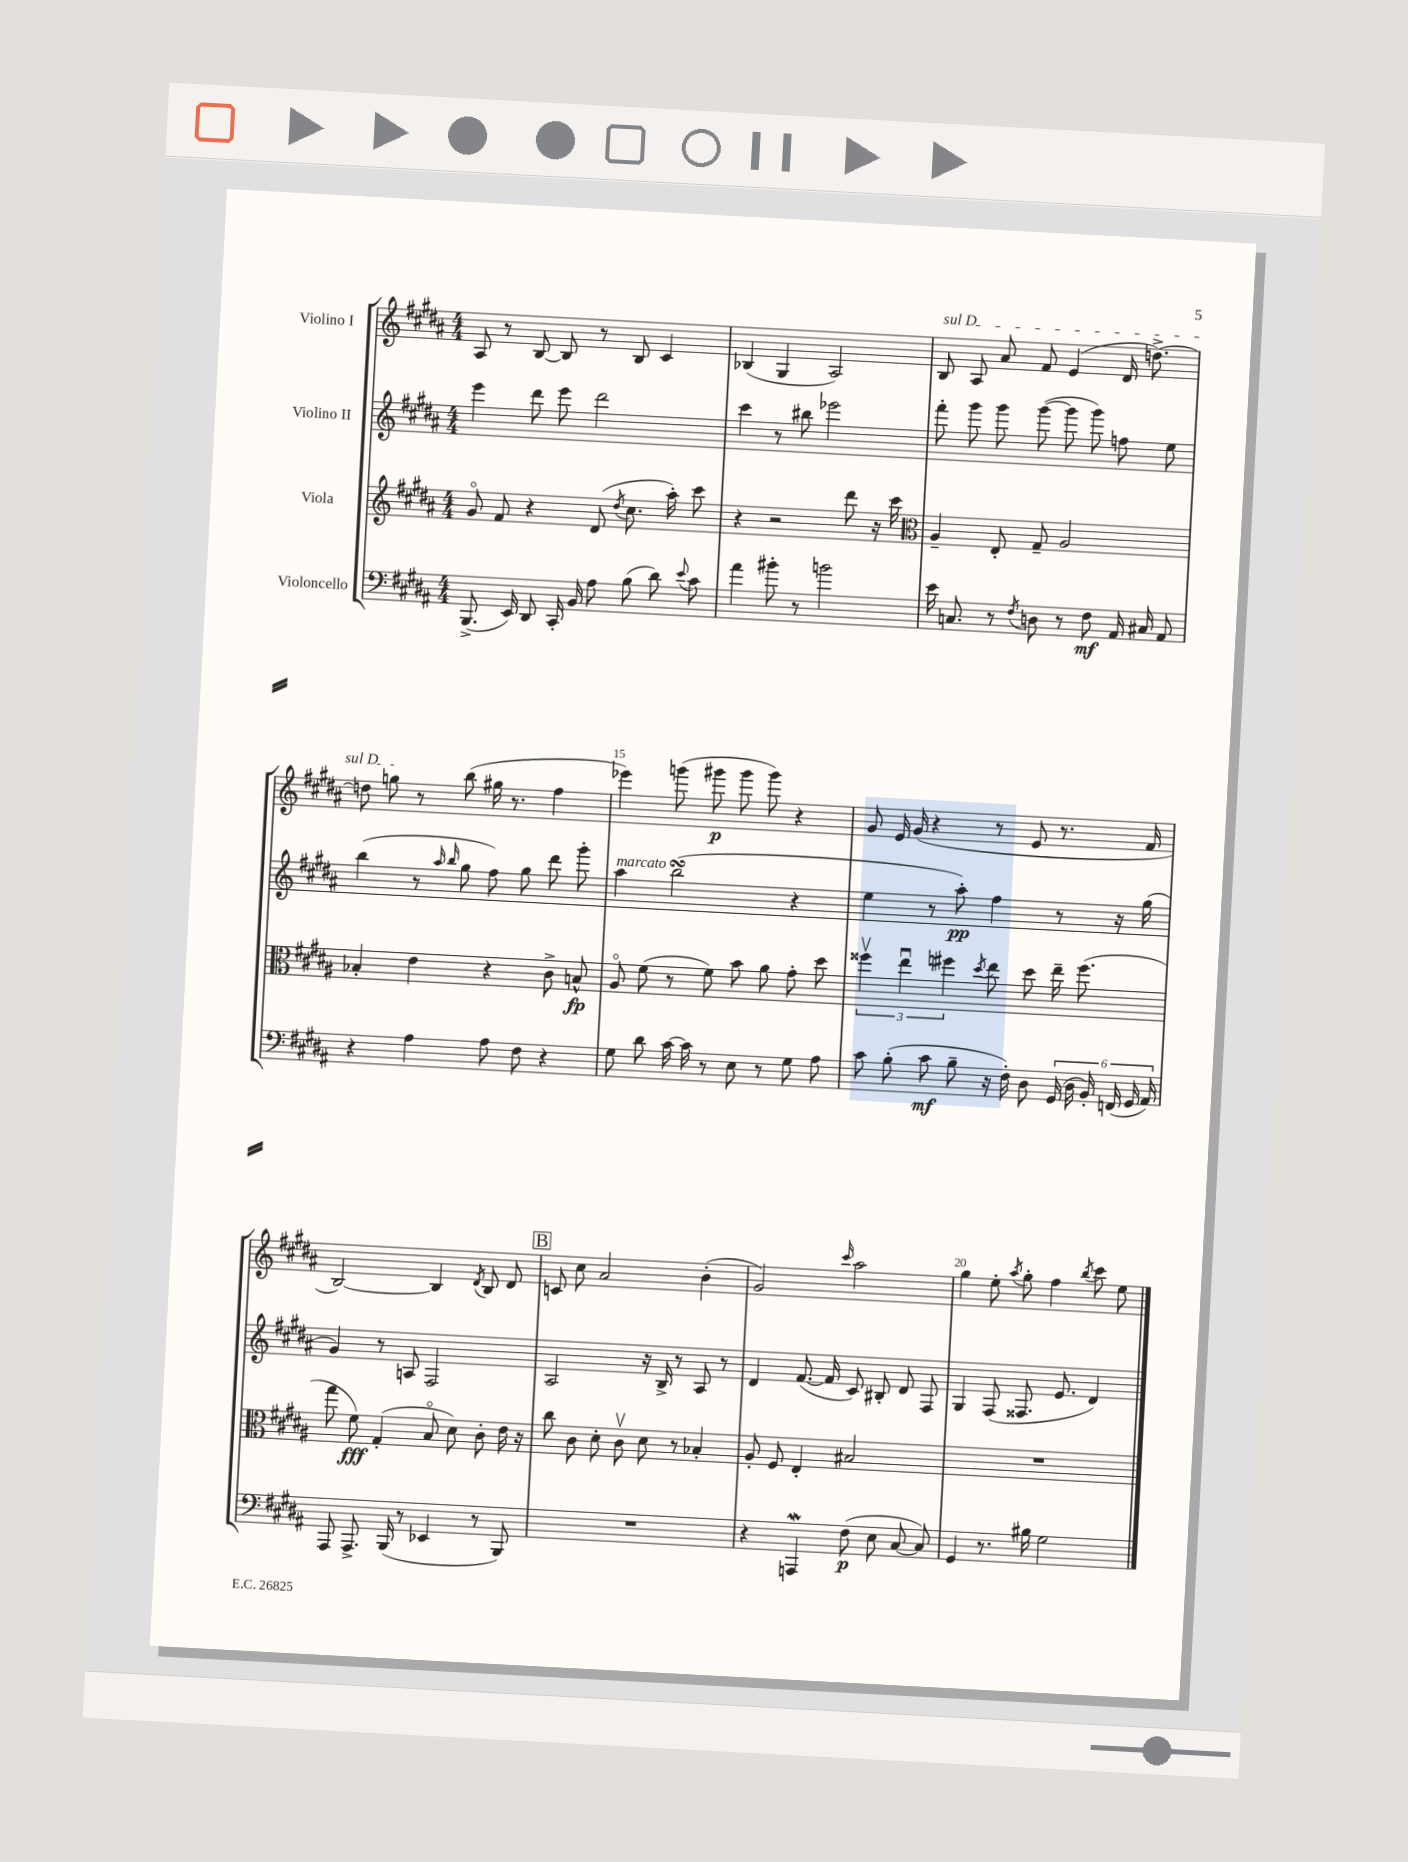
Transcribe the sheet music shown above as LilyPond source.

<<
\new StaffGroup <<
\new Staff = "s0" \with { instrumentName = "Violino I" } {
    \clef treble \key b \major \numericTimeSignature \time 4/4
    \autoBeamOff ais8 r8 b8~ b8 r8 b8 cis'4 |
    bes4( gis4 ais2) |
    \once \override TextSpanner.bound-details.left.text = \markup { \italic "sul D" } b8\startTextSpan ais8 ais'8 fis'8 e'4( dis'16 d''8.~->) |
    d''8 g''8\stopTextSpan r8 b''8( gis''16 r8. fis''4 |
    ees'''4) g'''8( gis'''8\p gis'''8 gis'''8) r4 |
    gis'8 e'16 gis'16( r4 r8 e'8 r8. fis'16 |
    b2~) b4 \acciaccatura { dis'8 } b8 dis'8 |
    \mark \markup { \box "B" } c'8 cis''8 ais'2 b'4-.( |
    gis'2) \grace { cis'''16 } ais''2 |
    gis''4 e''8-. \acciaccatura { ais''8 } gis''8-. fis''4 \acciaccatura { b''8 } cis'''8 e''8 \bar "|." |
}
\new Staff = "s1" \with { instrumentName = "Violino II" } {
    \clef treble \key b \major \numericTimeSignature \time 4/4
    \autoBeamOff e'''4 dis'''8 e'''8 dis'''2 |
    cis'''4 r8 bis''8 ees'''2 |
    fis'''8-. gis'''8 gis'''8 gis'''8~( gis'''8 gis'''8) f''8 e''8 |
    b''4( r8 \grace { ais''16 b''16 } gis''8 fis''8) gis''8 dis'''8 gis'''8-. |
    ais''4^\markup { \italic "marcato" } b''2\turn( r4 |
    e''4 r8 ais''8-.\pp) fis''4 r8 r16 gis''16( |
    gis'4) r8 a8 fis2 |
    \mark \markup { \box "B" } ais2 r16 b16-> r8 ais8 r8 |
    dis'4 fis'8.~( fis'16 cis'8) bis8-. dis'8 fis8 |
    gis4 fis8( fisis8. e'8. dis'4) \bar "|." |
}
\new Staff = "s2" \with { instrumentName = "Viola" } {
    \clef treble \key b \major \numericTimeSignature \time 4/4
    \autoBeamOff gis'8\flageolet fis'8 r4 dis'8( \acciaccatura { dis''8 } cis''8. ais''16-.) cis'''8 |
    r4 r2 dis'''8 r16 cis'''16 |
    \clef alto ais4-- e8-. gis8-- ais2 |
    bes4-. e'4 r4 cis'8-> b8-^\fp |
    ais8\flageolet fis'8( r8 fis'8) b'8 ais'8 gis'8-. dis''8 |
    \tuplet 3/2 { fisis''4\upbow e''4\downbow fis''4 } \acciaccatura { dis''8 } e''8 dis''8 e''16-- fis''8.( |
    gis''8 fis'8\fff) gis4-.( b8\flageolet dis'8) cis'8-. e'16 r16 |
    \mark \markup { \box "B" } cis''8 cis'8 dis'8-. cis'8\upbow dis'8 r8 bes4-. |
    ais8-. fis8 e4-. bis2 |
    R1 \bar "|." |
}
\new Staff = "s3" \with { instrumentName = "Violoncello" } {
    \clef bass \key b \major \numericTimeSignature \time 4/4
    \autoBeamOff b,,8.->( e,16) dis,8 cis,16-. b,16 ais8 b8( dis'8) \appoggiatura { e'8 } cis'8 |
    ais'4 bis'8-. r8 b'2 |
    e'16 c8. r8 \acciaccatura { fis8 } d8 r8 fis8\mf ais,16 cis16 ais,8 |
    r4 ais4 ais8 fis8 r4 |
    gis8 dis'8 cis'16~ cis'16 r8 e8 r8 gis8 ais8 |
    cis'8 b8-.( cis'8\mf b8-- r16 fis16-.) dis8 \tuplet 6/4 { gis,16( dis16 b,16-.) f,16( gis,16 ais,16) } |
    ais,,8 ais,,8.-> b,,16( r8 ees,4 r8 b,,8) |
    \mark \markup { \box "B" } R1 |
    r4 a,,4\mordent fis8\p( e8 cis8~ cis8) |
    gis,4 r8. bis16 gis2 \bar "|." |
}
>>
>>
\layout { \context { \Score currentBarNumber = #11 \override BarNumber.break-visibility = ##(#f #t #t) barNumberVisibility = #(every-nth-bar-number-visible 5) } }
